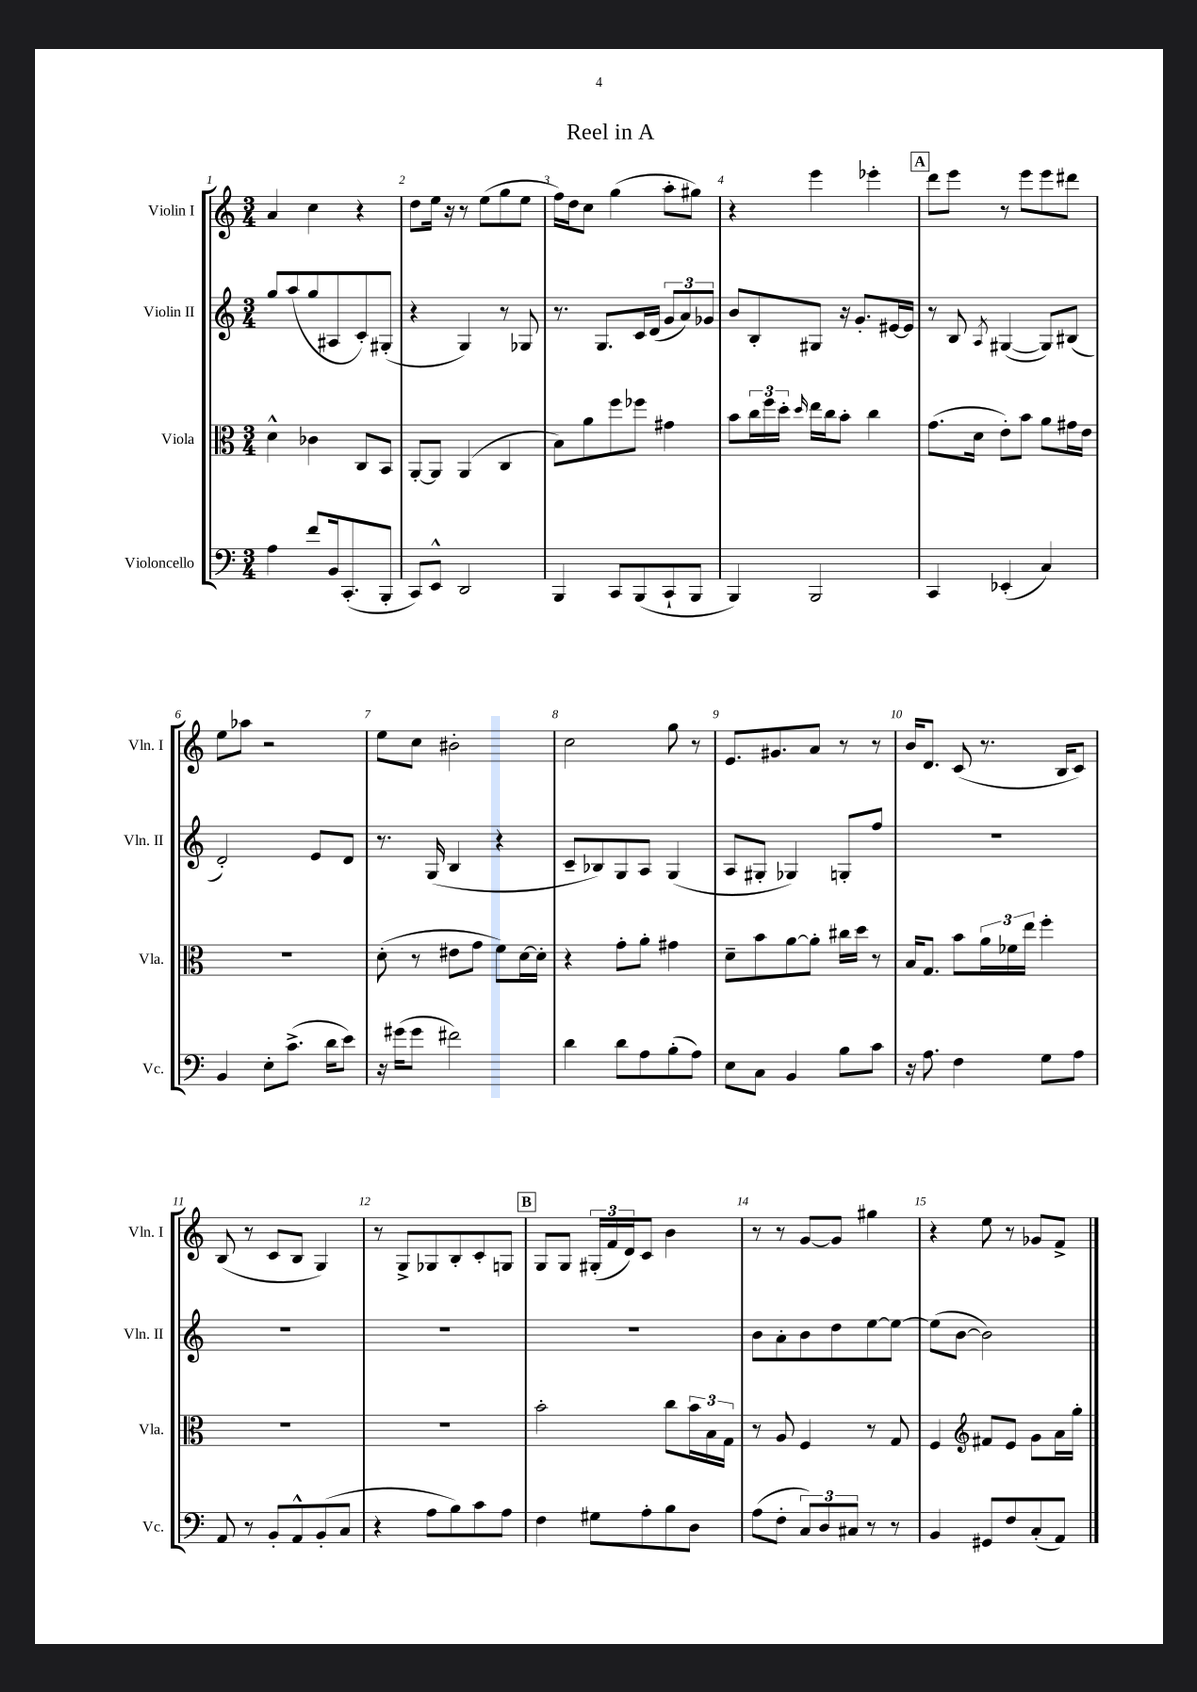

**kern	**kern	**kern	**kern
*staff4	*staff3	*staff2	*staff1
*clefF4	*clefC3	*clefG2	*clefG2
*k[]	*k[]	*k[]	*k[]
*M3/4	*M3/4	*M3/4	*M3/4
4A	4d^^	8gg	4a
.	.	(8aa	.
8f	4c-	8gg	4cc
16BB	.	8A#	.
(8.CC'	.	.	.
.	8C	8c')	4r
8BBB'	8BB	(8G#'	.
=	=	=	=
8CC)	[8AA'	4r	8dd
8EE^^	8AA]	.	16ee
.	.	.	16r
2DD	(4AA	4G)	8r
.	.	.	(8ee
.	4C	8r	8gg
.	.	8G-	8ee
=	=	=	=
4BBB	8B)	8.r	16ff)
.	.	.	16dd
.	8a	.	8cc
.	.	8.G	.
8CC	8ff	.	(4gg
(8BBB	8ff-	16c	.
.	.	(16d	.
8CC`	4g#	12g	8aa'
.	.	12a)	.
8BBB	.	.	8gg#)
.	.	12g-	.
=	=	=	=
4BBB)	8b	8b	4r
.	24cc	8B'	.
.	24ff	.	.
.	24dd'	.	.
.	16qqdd	.	.
2BBB	16ee	8G#	4eee
.	16cc	.	.
.	8b'	16r	.
.	.	8.g'	.
.	4cc	.	4eee-'
.	.	[16e#	.
.	.	16e#]	.
=	=	=	=
4CC	(8.g	8r	8ddd
.	.	8B	8eee
.	16d	.	.
.	.	8qA	.
(4EE-'	8e')	([4G#	8r
.	8b	.	8eee
4C)	8a	8G#])	8eee
.	16g#	(8B#	8ddd#
.	16e	.	.
=	=	=	=
4BB	2.r	2d')	8ee
.	.	.	8aa-
8E'	.	.	2r
(8.c^	.	.	.
.	.	8e	.
16d	.	.	.
8e)	.	8d	.
=	=	=	=
16r	(8d'	8.r	8ee
(16g#	.	.	.
8g#	8r	.	8cc
.	.	(16G	.
2f#)	8e#	4B	2b#'
.	8g	.	.
.	8f)	4r	.
.	[16d	.	.
.	16d']	.	.
=	=	=	=
4d	4r	8c~	2cc
.	.	8B-)	.
8d	8g'	8G	.
8A	8a'	8A	.
(8B'	4g#	(4G	8gg
8A)	.	.	8r
=	=	=	=
8E	8d~	8A	8.e
8C	8b	8G#'	.
.	.	.	8.g#
4BB	[8a	4G-)	.
.	8a']	.	8a
8B	16cc#	8G'	8r
.	16dd	.	.
8c	8r	8ff	8r
=	=	=	=
16r	16B	2.r	16b
8.A	8.G	.	8.d
4F	8b	.	(8c
.	24a	.	8.r
.	24f-	.	.
.	24ee	.	.
8G	4ff'	.	.
.	.	.	16B
8A	.	.	8c)
=	=	=	=
8AA	2.r	2.r	(8B
8r	.	.	8r
8BB'	.	.	8c
8AA^^	.	.	8B
(8BB'	.	.	4G)
8C	.	.	.
=	=	=	=
4r	2.r	2.r	8r
.	.	.	8G^
8A	.	.	8G-
8B)	.	.	8B'
8c	.	.	8c'
8A	.	.	8G
=	=	=	=
4F	2b'	2.r	8G
.	.	.	8G
8G#	.	.	(24G#'
.	.	.	24f
.	.	.	24d)
8A'	.	.	8c
8B	8cc	.	4b
8D	24b	.	.
.	24B	.	.
.	24G	.	.
=	=	=	=
(8A	8r	8b	8r
8F'	8A	8a'	8r
12C)	4F	8b	[8g
12D	.	.	.
.	.	8dd	8g]
12C#	.	.	.
8r	8r	[8ee	4gg#
8r	8G	8ee_	.
=	=	=	=
4BB	4F	(8ee]	4r
.	.	[8b	.
*	*clefG2	*	*
8GG#	8f#	2b])	8ee
8F	8e	.	8r
(8C'	8g	.	8g-
8AA)	16a	.	8f^
.	16gg'	.	.
==	==	==	==
*-	*-	*-	*-
